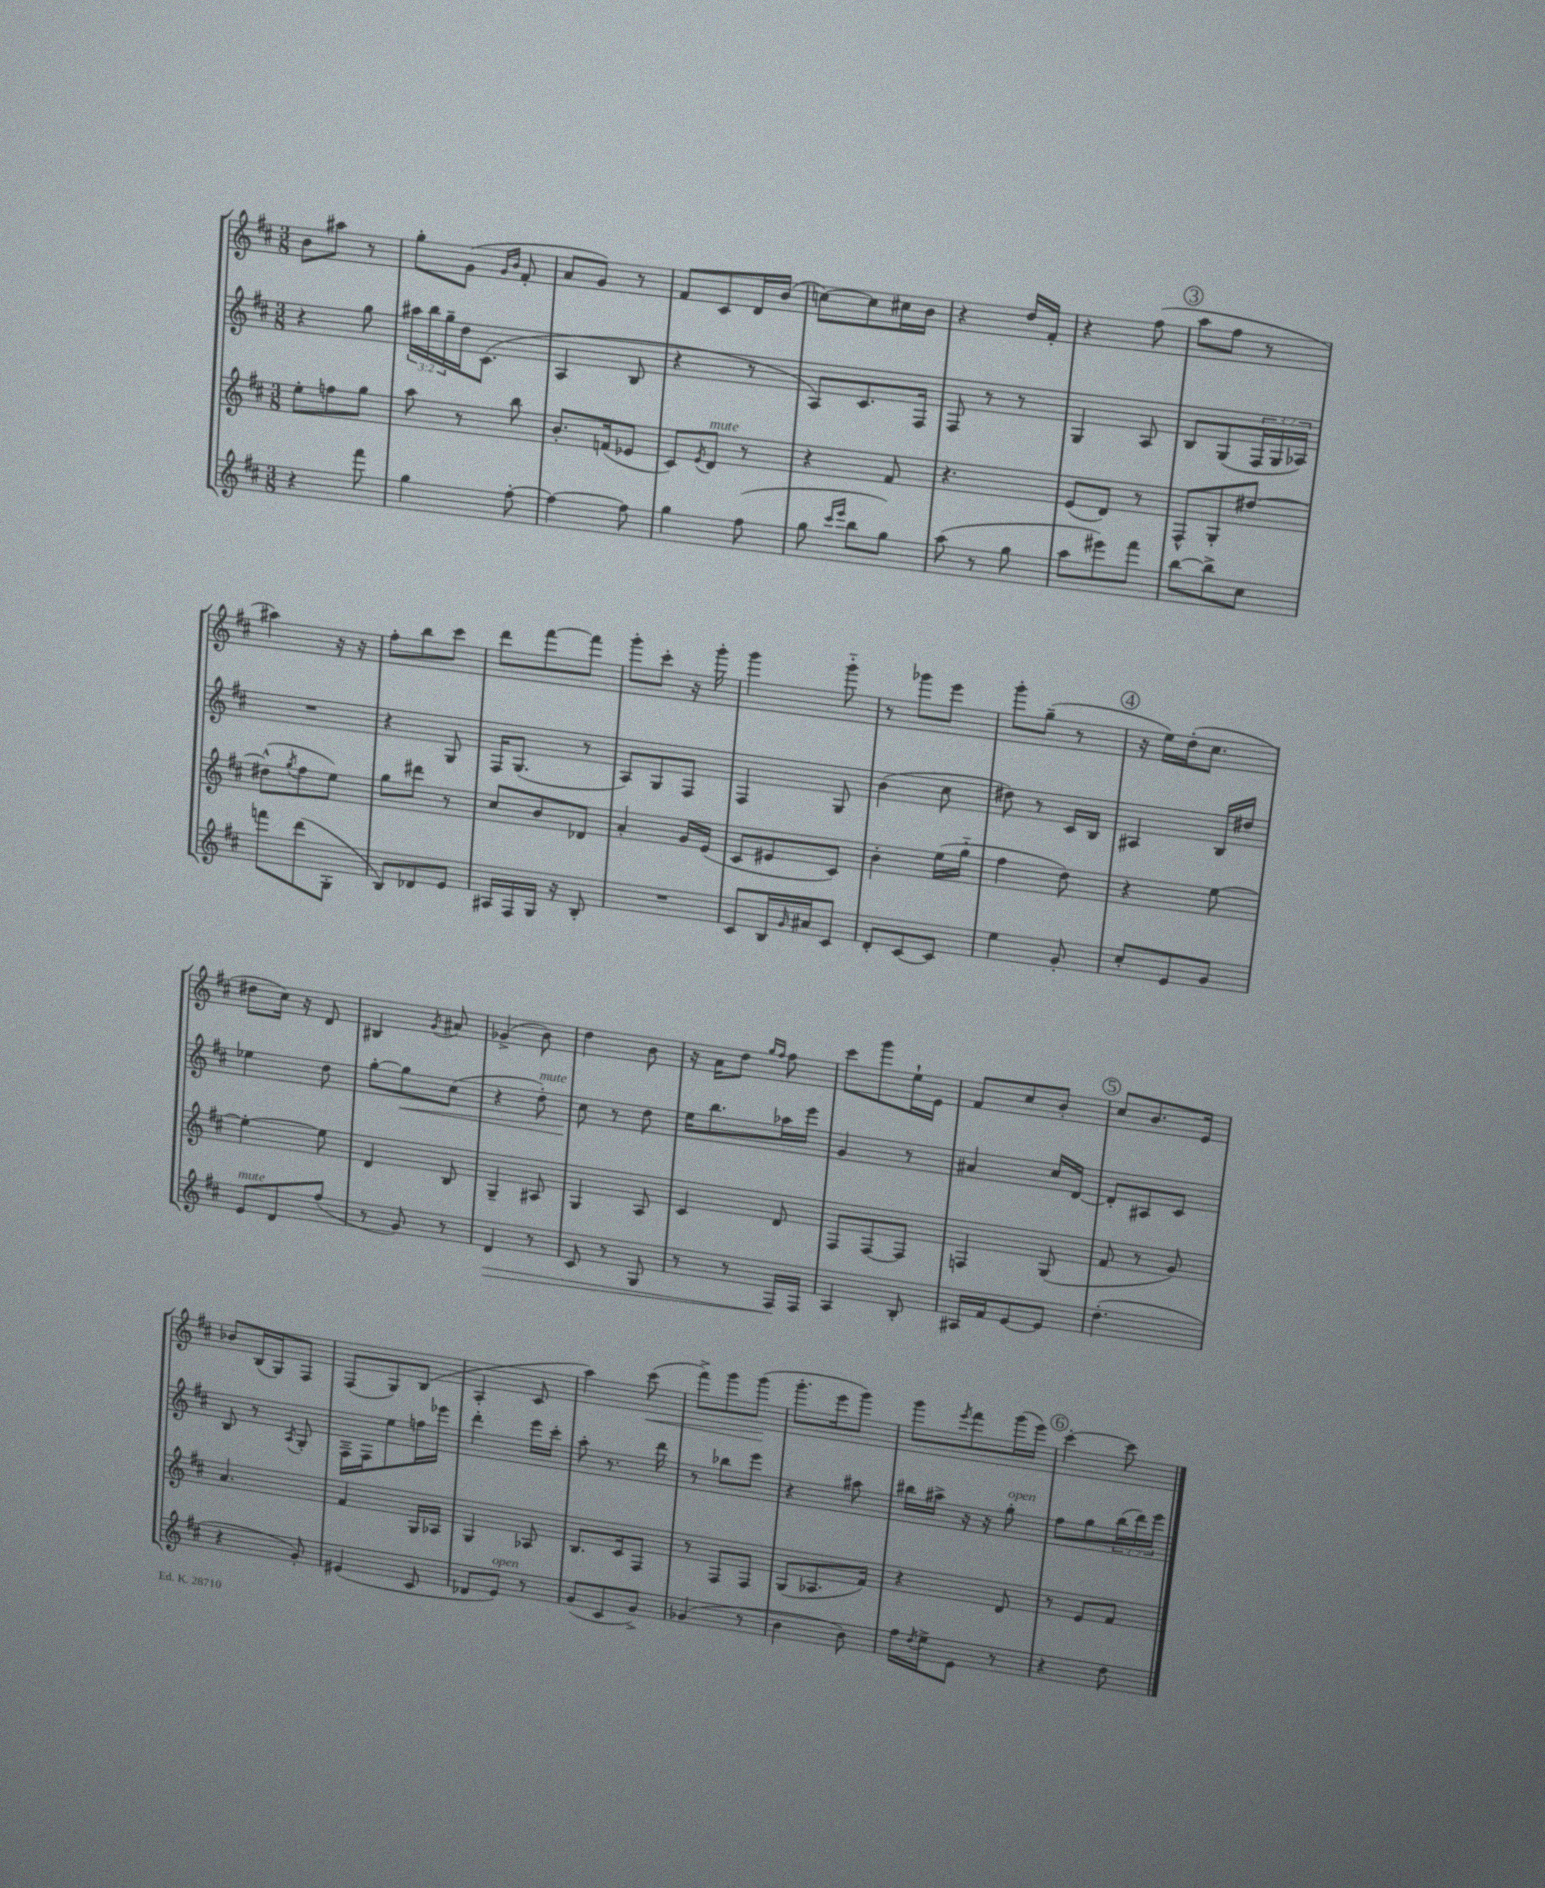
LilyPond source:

<<
\new StaffGroup <<
\new Staff = "s0" {
    \clef treble \key d \major \numericTimeSignature \time 3/8
    b'8 ais''8 r8 |
    g''8-. g'8( \grace { g'16 b'16 } fis'8-. |
    a'8 g'8) r8 |
    fis'8 cis'8 d'16 b'16( |
    c''8~) c''8 cis''16 b'16 |
    r4 d''16 fis'16-. |
    r4 fis''8( |
    \mark \markup { \circle "3" } a''8 fis''8 r8 |
    ais''4) r16 r16 |
    fis''8-. b''8 cis'''8 |
    d'''8 fis'''8~ fis'''8 |
    g'''8-. cis'''8-. r16 g'''16-. |
    g'''4 g'''8-_ |
    r8 ges'''8 e'''8 |
    g'''8-. g''8--( r8 |
    \mark \markup { \circle "4" } r16 e''16) d''16-.( cis''8. |
    dis''8 cis''16) r16 d'8 |
    bis4 \acciaccatura { g'8 } ais'8 |
    ges'4->( b'8) |
    d''4 b'8 |
    r16 a'16 d''8 \grace { g''16 fis''16 } fis''8 |
    cis'''8 g'''8 e''16-! e'16 |
    fis'8 cis''8 b'8-. |
    \mark \markup { \circle "5" } cis''8 b'8. e'16 |
    bes'8 b16( g16) fis8 |
    fis8( g8) b8( |
    a4-. cis'8 |
    a''4) cis'''8\<( |
    fis'''8->) g'''8 g'''8\!( |
    g'''8.-. e'''16 g'''8) |
    g'''8 \acciaccatura { e'''8 } fis'''8 g'''16( e'''16) |
    \mark \markup { \circle "6" } cis'''4~-. cis'''8 \bar "|." |
}
\new Staff = "s1" {
    \clef treble \key d \major \numericTimeSignature \time 3/8 \override Staff.TupletNumber.text = #tuplet-number::calc-fraction-text
    r4 g''8 |
    \tuplet 3/2 { ais''16 b''16 g''16-- } d''16 cis'8.( |
    a4 b8 |
    r4 r8 |
    a8) cis'8. fis16 |
    fis8 r8 r8 |
    g4 a8 |
    \mark \markup { \circle "3" } b8 g8( \tuplet 3/2 { fis16 g16 aes16) } |
    R4. |
    r4 g8 |
    fis16 g8.( r8 |
    a8) g8 fis8 |
    fis4 g8 |
    b'4( cis''8 |
    dis''8) r8 cis'16 b16 |
    \mark \markup { \circle "4" } ais4 b16 dis''16 |
    ees''4 d''8 |
    g''8~-. g''8\< cis''8( |
    r4 d''8-.^\markup { \italic "mute" }) |
    cis''8\! r8 d''8 |
    e''16 b''8. aes''16 e'''16 |
    g'4 r8 |
    ais'4 cis''16 d'16~ |
    \mark \markup { \circle "5" } d'8-. ais8 cis'8 |
    b8 r8 \acciaccatura { a8 } g8-. |
    fis16-- fis16 e''8 f''16 ees'''16 |
    d'''4-. e'''16 cis'''16-. |
    a''8-. r8. d'''16 |
    r8 bes''8 e'''8 |
    r4 ais''8 |
    bis''16 ais''16-> r16 r16 g''8-.^\markup { \italic "open" } |
    \mark \markup { \circle "6" } fis''8 g''8 \tuplet 3/2 { b''16( d'''16) e'''16 } \bar "|." |
}
\new Staff = "s2" {
    \clef treble \key d \major \numericTimeSignature \time 3/8
    e''8-. f''8 g''8 |
    a''8 r8 b''8 |
    b'8.-. f'16( ees'8 |
    cis'8) \acciaccatura { e'8 } d'8^\markup { \italic "mute" } r8 |
    r4 fis'8 |
    r4. |
    e'8( d'8) r8 |
    \mark \markup { \circle "3" } fis8-^ g8-. dis''8~ |
    dis''8-^( \acciaccatura { g''8 } fis''8 e''8) |
    g''8 dis'''8 r8 |
    cis''8 b'8 des'8 |
    a'4-. g'16 e'16( |
    cis'8 eis'8 cis'8) |
    b'4-. e''16( g''16-_ |
    fis''4 d''8) |
    \mark \markup { \circle "4" } r4 e''8~ |
    e''4~-. e''8 |
    d'4 b8 |
    g4-- ais8 |
    g4 a8 |
    cis'4 d'8 |
    fis8 fis8~ fis8 |
    f4 g8( |
    \mark \markup { \circle "5" } fis'8 r8 g'8) |
    a'4. |
    fis'4 g16 aes16 |
    g4 aes8 |
    b8. cis'16 fis8 |
    r8 fis8 fis8 |
    g8( aes8. fis'16) |
    r4 d'8 |
    \mark \markup { \circle "6" } r8 e'8 fis'8 \bar "|." |
}
\new Staff = "s3" {
    \clef treble \key d \major \numericTimeSignature \time 3/8
    r4 fis'''8 |
    g''4 fis''8~-. |
    fis''4~ fis''8 |
    g''4 fis''8( |
    g''8 \grace { cis'''16 e'''16 } b''8 g''8) |
    a''8( r8 g''8 |
    a''8 eis'''8) fis'''8 |
    \mark \markup { \circle "3" } b''8~ b''8-> cis''8 |
    f'''8 d'''8( g8-. |
    b8) des'8 e'8 |
    ais16 fis16 g16 r16 b8-. |
    R4. |
    cis'8 b16 \grace { g'16 } ais'16 cis'8 |
    d'8-. cis'8~ cis'8 |
    e''4 g'8-. |
    \mark \markup { \circle "4" } cis''8-. e'8 g'8 |
    e'8^\markup { \italic "mute" } d'8 fis''8( |
    r8 g'8) r8 |
    d'4\> r8 |
    cis'8 r8 g8 |
    r8 r8 fis16\! fis16 |
    a4 b8-. |
    ais16 fis'16 e'8~ e'8 |
    \mark \markup { \circle "5" } d''4.-.( |
    r4 g'8-.) |
    eis'4( cis'8 |
    des'8 e'8^\markup { \italic "open" }) r8 |
    g'8( cis'8 g'8->) |
    ges'4( r8 |
    b'4 b'8) |
    fis''16 \acciaccatura { d''8 } e''16-> e'8 r8 |
    \mark \markup { \circle "6" } r4 d''8 \bar "|." |
}
>>
>>
\layout { \context { \Score \remove "Bar_number_engraver" } }
